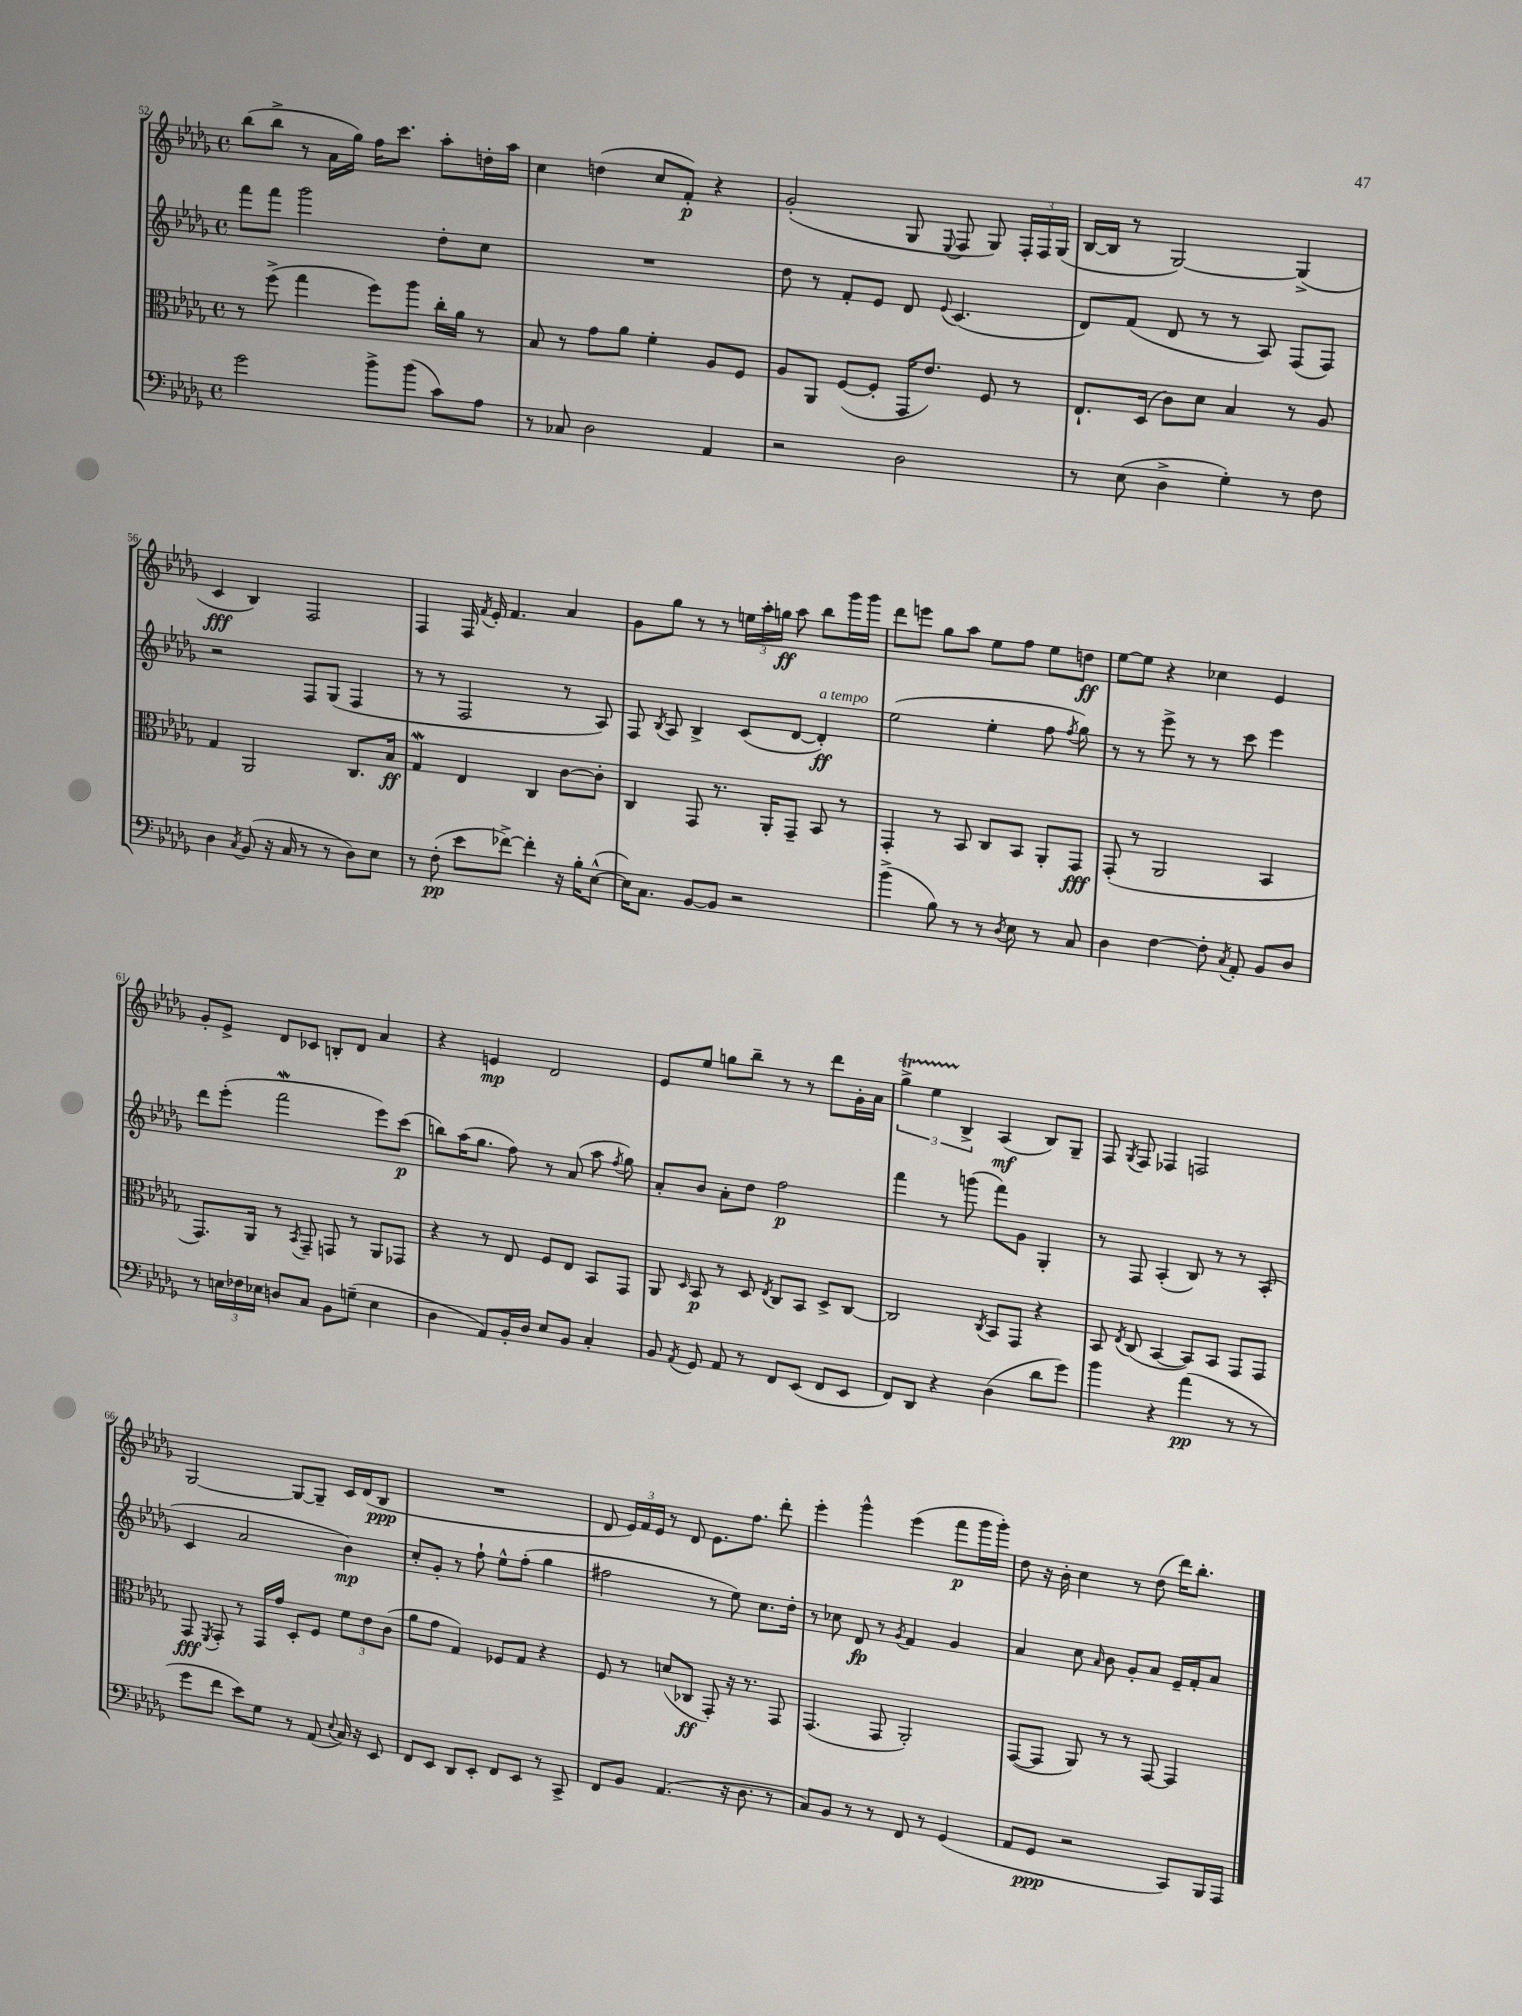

**kern	**kern	**kern	**kern
*staff4	*staff3	*staff2	*staff1
*clefF4	*clefC3	*clefG2	*clefG2
*k[b-e-a-d-g-]	*k[b-e-a-d-g-]	*k[b-e-a-d-g-]	*k[b-e-a-d-g-]
*M4/4	*M4/4	*M4/4	*M4/4
*met(c)	*met(c)	*met(c)	*met(c)
2g-	8r	8fff	(8bb-
.	(8ff^	8fff	8bb-^
.	4gg-	2ggg-	8r
.	.	.	16a-
.	.	.	16gg-)
8b-^	8ff)	.	16ff
.	.	.	8.ccc
(8b-	8aa-	.	.
8c)	16cc'	8dd-'	8aa-'
.	16a-	.	.
8A-	8r	8cc	16dd'
.	.	.	16aa-
=	=	=	=
8r	8B-	1r	4cc
8C-	8r	.	.
2D-	8g-	.	(4dd
.	8a-	.	.
.	4f'	.	8cc
.	.	.	8f')
4AA-	8A-	.	4r
.	8F	.	.
=	=	=	=
2r	8A-	8dd-	(2g-'
.	8AA-	8r	.
.	([8F	8f'	.
.	8F']	8e-	.
2D-	16GG-	8d-	8G-
.	8.e-)	.	.
.	.	8qqe-	8qqE-
.	.	(4.c	8F
.	8F	.	8G-)
.	8r	.	24F'
.	.	.	24F
.	.	.	(24G-
=	=	=	=
8r	8.E-`	8d-)	[16B-
.	.	.	16B-]
(8E-	.	(8f	8r
.	(16D-	.	.
4D-^	8c)	8d-	[2G-)
.	8d-	8r	.
4G-')	4B-	8r	.
.	.	8A-)	.
8r	8r	(8F	(4G-^]
8F	8A-	8F)	.
=	=	=	=
4D-	4G-	2r	4c
8qC	.	.	.
(8BB-	2AA-	.	4B-)
16r	.	.	.
16C	.	.	.
8r	.	8F	2F
8r	.	(8G-	.
8D-)	8.C	4F	.
8E-	.	.	.
.	16B-	.	.
=	=	=	=
8r	4G-	8r	4F
(8F'	.	8r	.
8e-	4E-	2F	16F
.	.	.	8qf
.	.	.	16e-'
[8f-^)	.	.	4.f
4f-']	4C	.	.
16r	[8c	8r	4a-
16B-'	.	.	.
([8E-^^	8c']	8A-)	.
=	=	=	=
16E-])	4C	8F	8g-
8.C	.	.	.
.	.	8qB-	.
.	.	8A-	8gg-
[8BB-	8GG-	4B-^	8r
8BB-]	8.r	.	8r
2r	.	(8c	24ee
.	.	.	24aa-'
.	16AA-'	.	.
.	.	.	24gg
.	8GG-~	[8d-	8aa-
.	8BB-	4d-'])	8bb-
.	8r	.	16ggg-
.	.	.	16ggg-
=	=	=	=
(4b-^	4GG-'	(2ee-	8ddd-
.	.	.	8eee
8B-)	8r	.	8gg-
8r	8BB-	.	8aa-
8r	8C	4ee-'	8ee-
8qD-	.	.	.
8E-	8BB-	.	8ff
8r	8AA-'	8ff	8ee-
.	.	8qff	.
8C	8GG-	8gg-)	8dd
=	=	=	=
4D-	(8GG-'	8r	[8ee-
.	8r	8r	8ee-]
[4F	2AA-	8eee-^	4r
.	.	8r	.
8F']	.	8r	4cc-
8qC	.	.	.
8AA-'	.	8ccc	.
8BB-	4BB-	4eee-	4e-
8D-	.	.	.
=	=	=	=
8r	8.GG-)	8ddd-	8g-'
24E	.	(8eee-'	8e-^
24F-	.	.	.
.	16AA-	.	.
24E-	.	.	.
8D	8r	2fff	8d-
.	8qBB-	.	.
8C	8GG-~	.	8c-
8BB-	8GG	.	8B'
(8G~	8r	.	8d-
4E-	8AA-	8eee-)	4a-
.	8GG-	(8ccc	.
=	=	=	=
4D-	4r	8bb)	4r
.	.	(16aa-	.
.	.	8.gg-	.
8AA-)	8r	.	4e
16BB-'	8E-	8ff)	.
16D-	.	.	.
8E-	8F	8r	2d-
8BB-	8E-	(8a-	.
4C'	8BB-	8aa-	.
.	.	8qff	.
.	8GG-	8gg-)	.
=	=	=	=
8BB-	8AA-	8a-'	8e-
8qAA-	16qqD-	.	.
8GG-	8BB-	8b-	8ee-
8AA-	8r	8a-'	8gg
8r	8D-	8dd-	8bb-~
.	8qE-	.	.
8FF	8C	2ff	8r
(8EE-	8BB-	.	8r
8FF	8D-^	.	8ddd-
8EE-	[8C	.	16g-'
.	.	.	16a-
=	=	=	=
8FF)	2C]	4fff	6gg-^
8DD-	.	.	.
.	.	.	6ee-
4r	.	8r	.
.	.	.	6B-^
.	.	(8ggg	.
.	8qC	.	.
(4D-	8BB-	8fff)	(4A-
.	8GG-	8g-	.
8d-	4r	4G-'	8B-)
8g-)	.	.	8G-~
=	=	=	=
4b-	8BB-	8r	8F
.	8qE-	.	8qG-
.	(8C	8F	8F
4r	[4BB-	(4A-'	4F-
(4a-	8BB-])	8B-)	2F
.	8BB-	8r	.
8r	8GG-	8r	.
8r	8GG-	(8A-'	.
=	=	=	=
8g-	8GG-	4c	[2G-
.	8qFF	.	.
8f	8GG-'	.	.
8e-)	8r	2a-	.
8G-	16GG-	.	.
.	16g-	.	.
8r	8D-'	.	8G-_
(8AA-	8F	.	8G-~]
8qqE-	.	.	.
16C)	12f	4b-)	16c
16r	.	.	(16d-
.	12e-	.	.
8EE-	.	.	8B-
.	(12c	.	.
=	=	=	=
8FF	8a-	8cc'	1r
8EE-	8g-	8g-'	.
8DD-	4G-)	8r	.
8EE-'	.	8ff`	.
8FF	8F-	8ee-^^	.
8EE-	8G-	(8ff'	.
8r	4r	4gg-	.
8CC^	.	.	.
=	=	=	=
8FF	8F	2ff#	8d-
8BB-	8r	.	24e-)
.	.	.	24f
.	.	.	24e-
(4.AA-	(8d	.	8r
.	8C-	.	8d-
.	8GG-')	8r	8.e-
16r	16r	8ee-)	.
8.D-	8.r	.	8.ff
.	.	8.cc	.
8r	8GG-	.	8ddd-'
.	.	16dd-'	.
=	=	=	=
8C)	(4.GG-	8r	4eee-'
8BB-	.	8cc-	.
8r	.	8d-	4ggg-^^
8r	8GG-	8r	.
.	.	8qg-	.
8FF	2AA-')	4f	(4eee-
8r	.	.	.
(4GG-	.	4g-	8fff
.	.	.	16ggg-
.	.	.	16ggg-')
=	=	=	=
8AA-	([8GG-	4a-	8dd-
8GG-	8GG-]	.	16r
.	.	.	16b-'
2r	8AA-)	8cc	4cc
.	.	16qqa-	.
.	8r	8b-	.
.	8r	8g-'	8r
.	[8GG-	8a-	(8dd-
8CC)	4GG-]	16e-~	16ddd-)
.	.	16f'	8.bb-'
16BBB-	.	8a-	.
16AAA-	.	.	.
==	==	==	==
*-	*-	*-	*-
